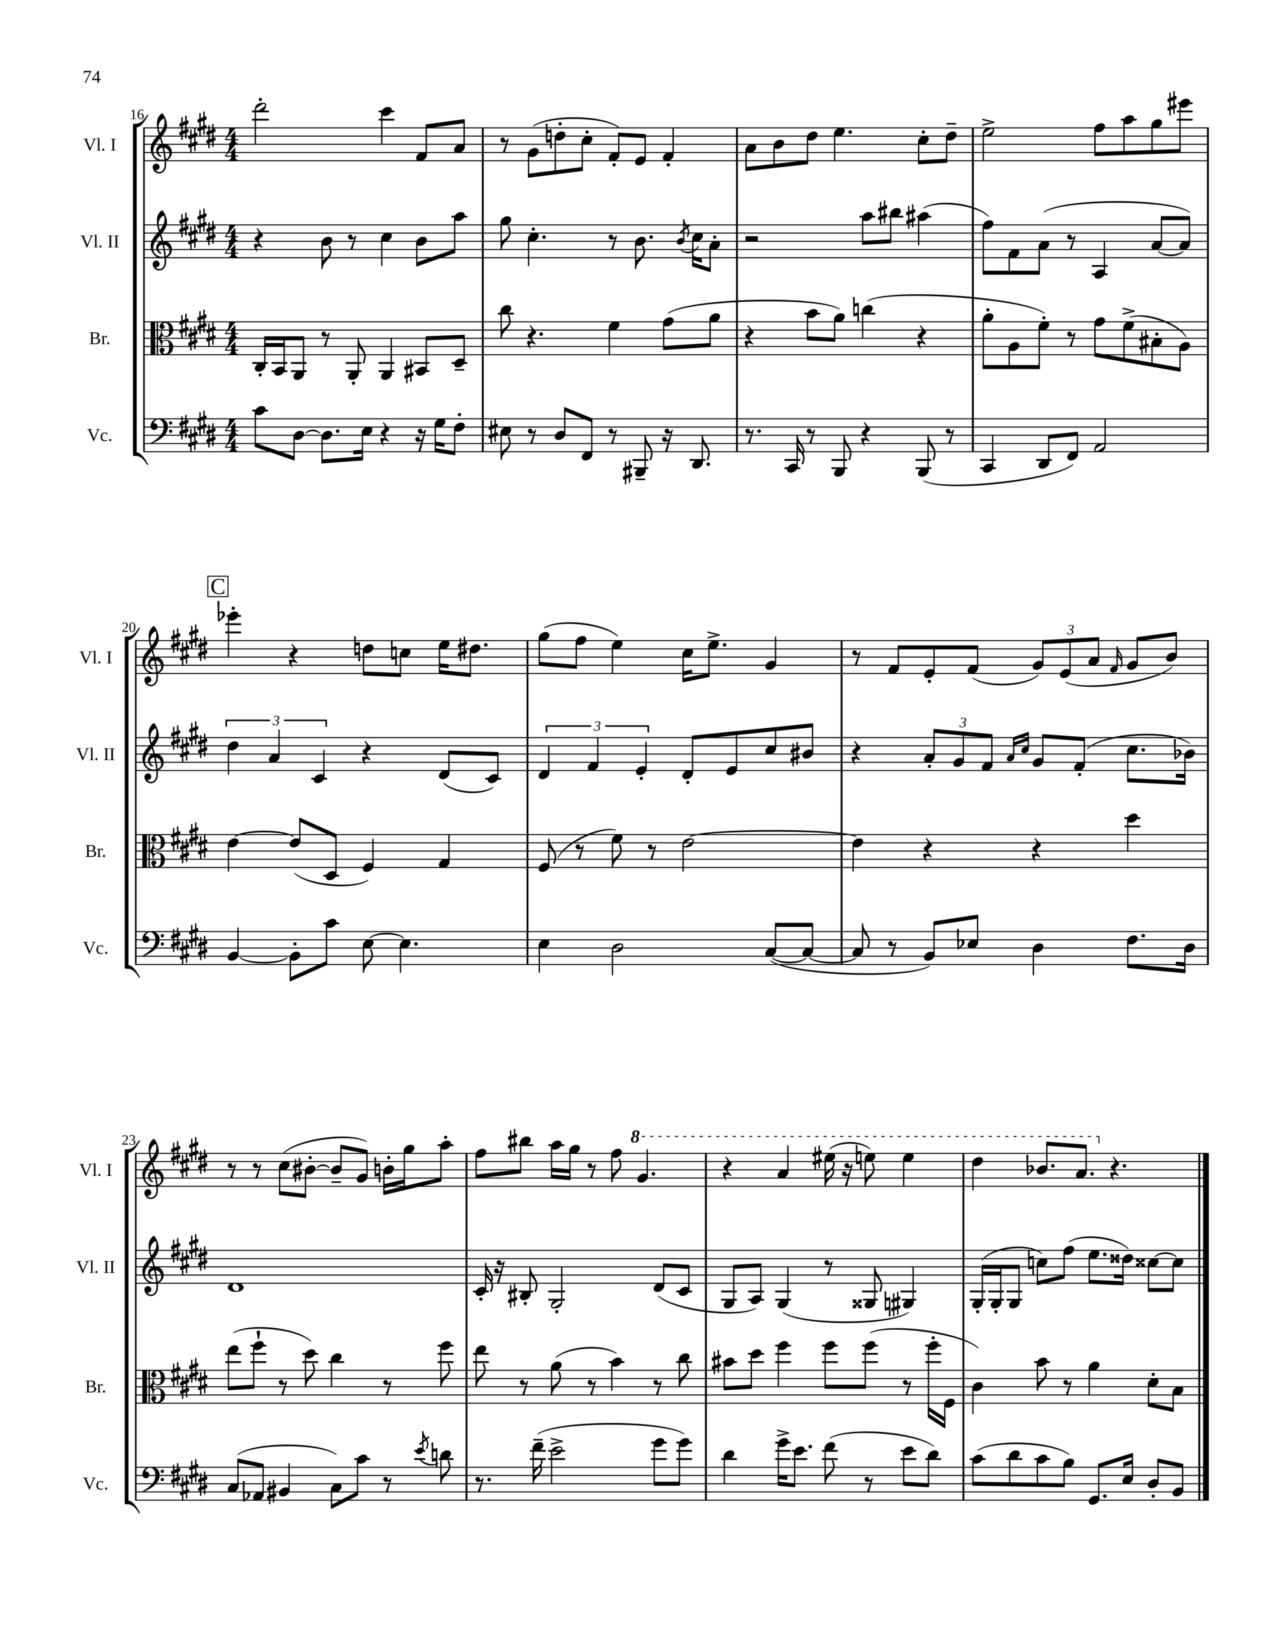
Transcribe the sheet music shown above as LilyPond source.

<<
\new StaffGroup <<
\new Staff = "s0" \with { instrumentName = "Vl. I" shortInstrumentName = "Vl. I" } {
    \clef treble \key e \major \numericTimeSignature \time 4/4
    dis'''2-. cis'''4 fis'8 a'8 |
    r8 gis'8( d''8-. cis''8-. fis'8-.) e'8 fis'4-. |
    a'8 b'8 dis''8 e''4. cis''8-. dis''8-- |
    e''2-> fis''8 a''8 gis''8 eis'''8 |
    \mark \markup { \box "C" } ees'''4-. r4 d''8 c''8 e''16 dis''8. |
    gis''8( fis''8 e''4) cis''16 e''8.-> gis'4 |
    r8 fis'8 e'8-. fis'8( \tuplet 3/2 { gis'8) e'8( a'8 } \grace { fis'16 } gis'8 b'8) |
    r8 r8 cis''8( bis'8~-. bis'8-- gis'8) b'16-. gis''16 a''8-. |
    fis''8 bis''8 a''16 gis''16 r8 fis''8 \ottava #1 gis''4. |
    r4 a''4 eis'''16( r16 e'''8) e'''4 |
    dis'''4 bes''8. a''8. \ottava #0 r4. \bar "|." |
}
\new Staff = "s1" \with { instrumentName = "Vl. II" shortInstrumentName = "Vl. II" } {
    \clef treble \key e \major \numericTimeSignature \time 4/4
    r4 b'8 r8 cis''4 b'8 a''8 |
    gis''8 cis''4.-. r8 b'8. \acciaccatura { b'8 } cis''16 a'8-. |
    r2 a''8 bis''8 ais''4( |
    fis''8) fis'8 a'8( r8 a4 a'8~ a'8) |
    \mark \markup { \box "C" } \tuplet 3/2 { dis''4 a'4 cis'4 } r4 dis'8( cis'8) |
    \tuplet 3/2 { dis'4 fis'4 e'4-. } dis'8-. e'8 cis''8 bis'8 |
    r4 \tuplet 3/2 { a'8-. gis'8 fis'8 } \grace { a'16 cis''16 } gis'8 fis'8-.( cis''8. bes'16) |
    dis'1 |
    cis'16-. r16 bis8-. gis2-. dis'8( cis'8 |
    gis8 a8) gis4( r8 gisis8 gis4) |
    gis16-.( gis16-. gis8 c''8) fis''8( e''8. disis''16) cisis''8~ cisis''8 \bar "|." |
}
\new Staff = "s2" \with { instrumentName = "Br." shortInstrumentName = "Br." } {
    \clef alto \key e \major \numericTimeSignature \time 4/4
    cis16-. b,16 a,8 r8 a,8-. a,4 bis,8 dis8-- |
    cis''8 r4. fis'4 gis'8( a'8 |
    r4 b'8 a'8) c''4( r4 |
    a'8-. a8 fis'8-.) r8 gis'8 fis'8->( bis8-. a8) |
    \mark \markup { \box "C" } e'4~ e'8( dis8 fis4) gis4 |
    fis8( r8 fis'8) r8 e'2~ |
    e'4 r4 r4 dis''4 |
    e''8( fis''8-! r8 dis''8) cis''4 r8 fis''8 |
    e''8 r8 a'8( r8 b'4) r8 cis''8 |
    bis'8 dis''8 fis''4 fis''8 fis''8( r8 fis''16-. fis16 |
    cis'4) b'8 r8 a'4 dis'8-. b8 \bar "|." |
}
\new Staff = "s3" \with { instrumentName = "Vc." shortInstrumentName = "Vc." } {
    \clef bass \key e \major \numericTimeSignature \time 4/4
    cis'8 dis8~ dis8. e16 r4 r16 gis16 fis8-. |
    eis8 r8 dis8 fis,8 r8 bis,,8-- r16 dis,8. |
    r8. cis,16 r8 b,,8 r4 b,,8( r8 |
    cis,4 dis,8 fis,8) a,2 |
    \mark \markup { \box "C" } b,4~ b,8-. cis'8 e8~ e4. |
    e4 dis2 cis8~( cis8~ |
    cis8 r8 b,8) ees8 dis4 fis8. dis16 |
    cis8( aes,8 bis,4 cis8) cis'8 r8 \acciaccatura { e'8 } d'8 |
    r8. fis'16--( e'2-> gis'8 gis'8) |
    dis'4 gis'16-> e'8. fis'8( r8 e'8 dis'8) |
    cis'8( dis'8 cis'8 b8) gis,8. e16 dis8-. b,8 \bar "|." |
}
>>
>>
\layout { \context { \Score currentBarNumber = #16 } }
